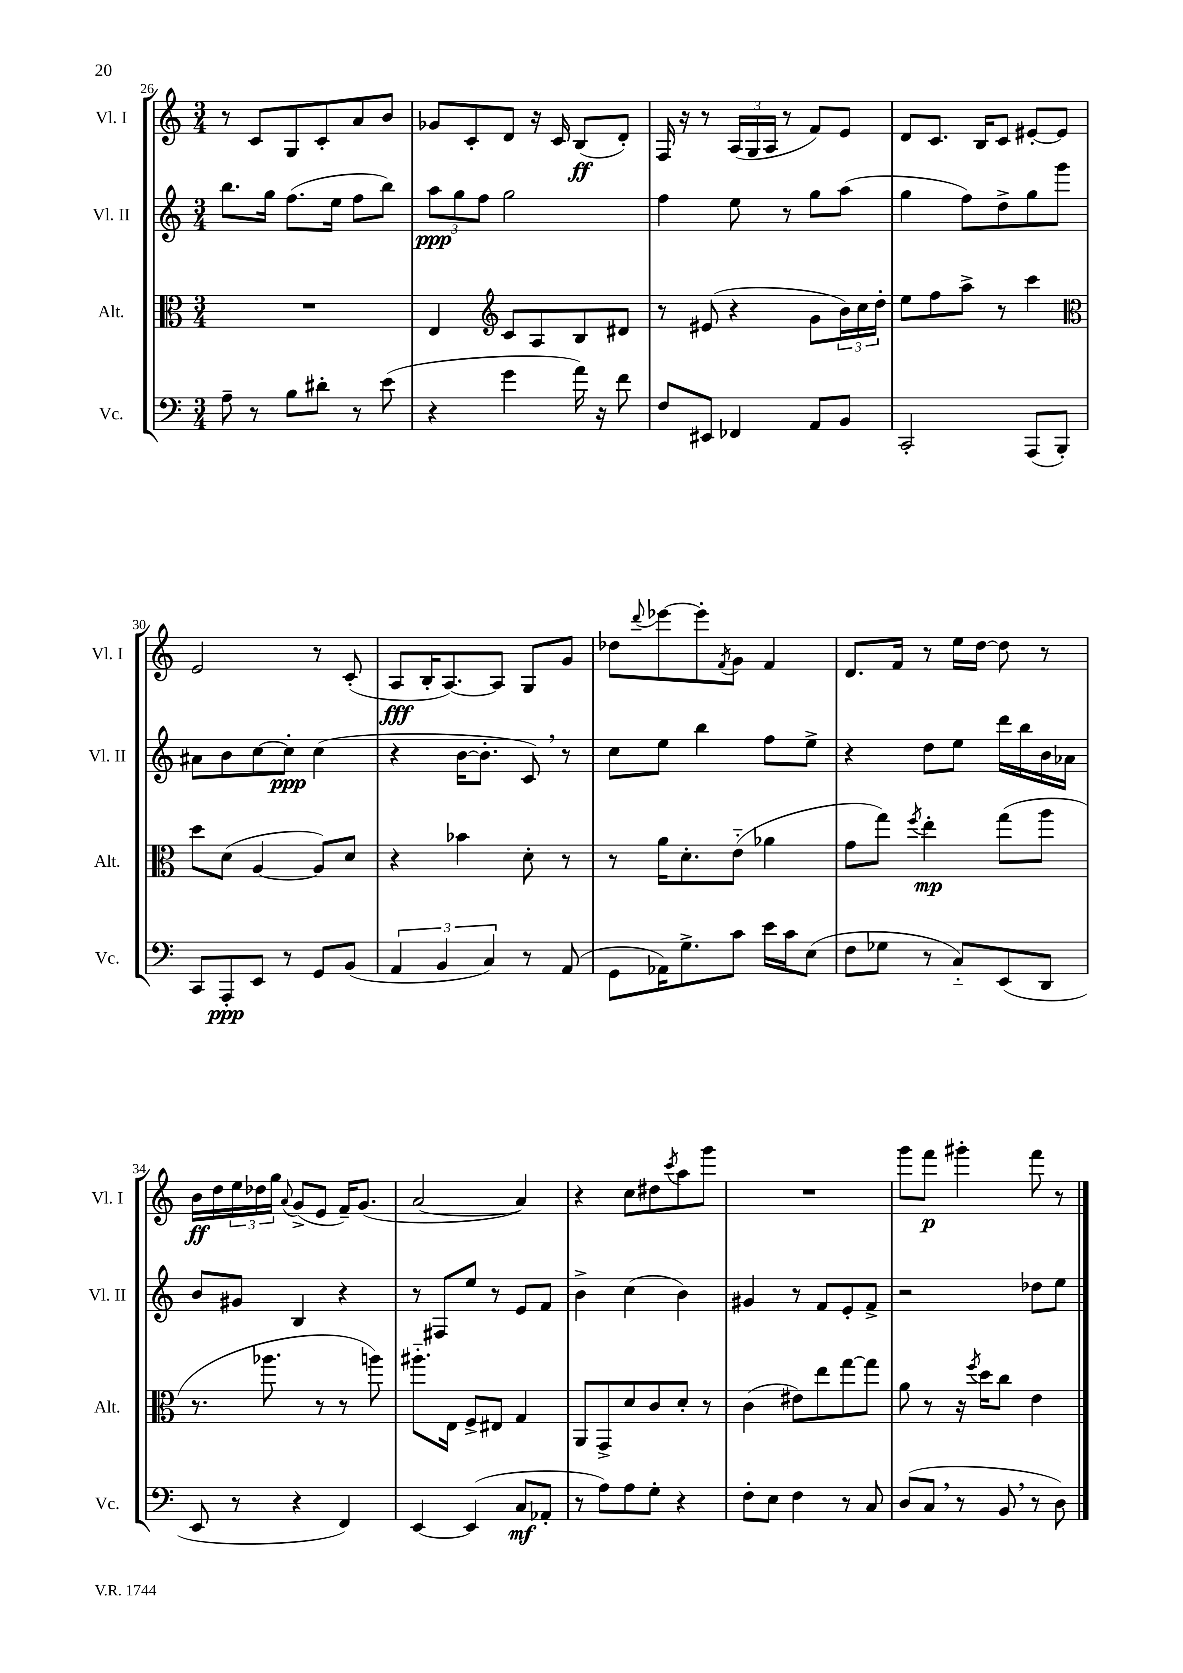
<<
\new StaffGroup <<
\new Staff = "s0" \with { instrumentName = "Vl. I" shortInstrumentName = "Vl. I" } {
    \clef treble \key c \major \numericTimeSignature \time 3/4
    r8 c'8 g8 c'8-. a'8 b'8 |
    ges'8 c'8-. d'8 r16 c'16 b8\ff( d'8-.) |
    f16 r16 r8 \tuplet 3/2 { a16( g16 a16 } r8 f'8) e'8 |
    d'8 c'8. b16 c'8 eis'8~-. eis'8 |
    e'2 r8 c'8-.( |
    a8\fff b16-. a8.~) a8 g8 g'8 |
    des''8 \appoggiatura { d'''8 } ees'''8~ ees'''8-. \acciaccatura { f'8 } g'8 f'4 |
    d'8. f'16 r8 e''16 d''16~ d''8 r8 |
    b'16\ff d''16 \tuplet 3/2 { e''16 des''16 g''16 } \appoggiatura { a'8 } g'8->( e'8 f'16--) g'8.( |
    a'2~ a'4) |
    r4 c''8 dis''8 \acciaccatura { c'''8 } a''8 g'''8 |
    R2. |
    g'''8 f'''8\p gis'''4-. f'''8 r8 \bar "|." |
}
\new Staff = "s1" \with { instrumentName = "Vl. II" shortInstrumentName = "Vl. II" } {
    \clef treble \key c \major \numericTimeSignature \time 3/4
    b''8. g''16 f''8.( e''16 f''8 b''8) |
    \tuplet 3/2 { a''8\ppp g''8 f''8 } g''2 |
    f''4 e''8 r8 g''8 a''8( |
    g''4 f''8) d''8-> g''8 g'''8 |
    ais'8 b'8 c''8~ c''8-.\ppp c''4( |
    r4 b'16~ b'8.-. c'8) \breathe r8 |
    c''8 e''8 b''4 f''8 e''8-> |
    r4 d''8 e''8 d'''16 b''16 b'16 aes'16 |
    b'8 gis'8 b4 r4 |
    r8 fis8 e''8 r8 e'8 f'8 |
    b'4-> c''4( b'4) |
    gis'4 r8 f'8 e'8-. f'8-> |
    r2 des''8 e''8 \bar "|." |
}
\new Staff = "s2" \with { instrumentName = "Alt." shortInstrumentName = "Alt." } {
    \clef alto \key c \major \numericTimeSignature \time 3/4
    R2. |
    e4 \clef treble c'8 a8 b8 dis'8 |
    r8 eis'8( r4 g'8 \tuplet 3/2 { b'16) c''16 d''16-. } |
    e''8 f''8 a''8-> r8 c'''4 |
    \clef alto d''8 d'8( a4~ a8) d'8 |
    r4 bes'4 d'8-. r8 |
    r8 a'16 d'8.-. e'8-_( aes'4 |
    g'8 g''8) \acciaccatura { f''8 } e''4-.\mp g''8( a''8 |
    r8. aes''8. r8 r8 a''8) |
    ais''8.-_ e16 f8-> eis8 g4 |
    a,8 g,8-> d'8 c'8 d'8-. r8 |
    c'4( eis'8) e''8 g''8~ g''8 |
    a'8 r8 r16 \acciaccatura { f''8 } d''16 c''8 e'4 \bar "|." |
}
\new Staff = "s3" \with { instrumentName = "Vc." shortInstrumentName = "Vc." } {
    \clef bass \key c \major \numericTimeSignature \time 3/4
    a8-- r8 b8 dis'8-. r8 e'8( |
    r4 g'4 a'16) r16 f'8 |
    f8 eis,8 fes,4 a,8 b,8 |
    c,2-. a,,8( b,,8-.) |
    c,8 a,,8-.\ppp e,8 r8 g,8 b,8( |
    \tuplet 3/2 { a,4 b,4 c4) } r8 a,8( |
    g,8 aes,16) g8.-> c'8 e'16 c'16 e8( |
    f8 ges8 r8 c8-_) e,8( d,8 |
    e,8 r8 r4 f,4) |
    e,4~ e,4( c8\mf aes,8-. |
    r8 a8) a8 g8-. r4 |
    f8-. e8 f4 r8 c8 |
    d8( c8 \breathe r8 b,8 \breathe r8 d8) \bar "|." |
}
>>
>>
\layout { \context { \Score currentBarNumber = #26 } }
